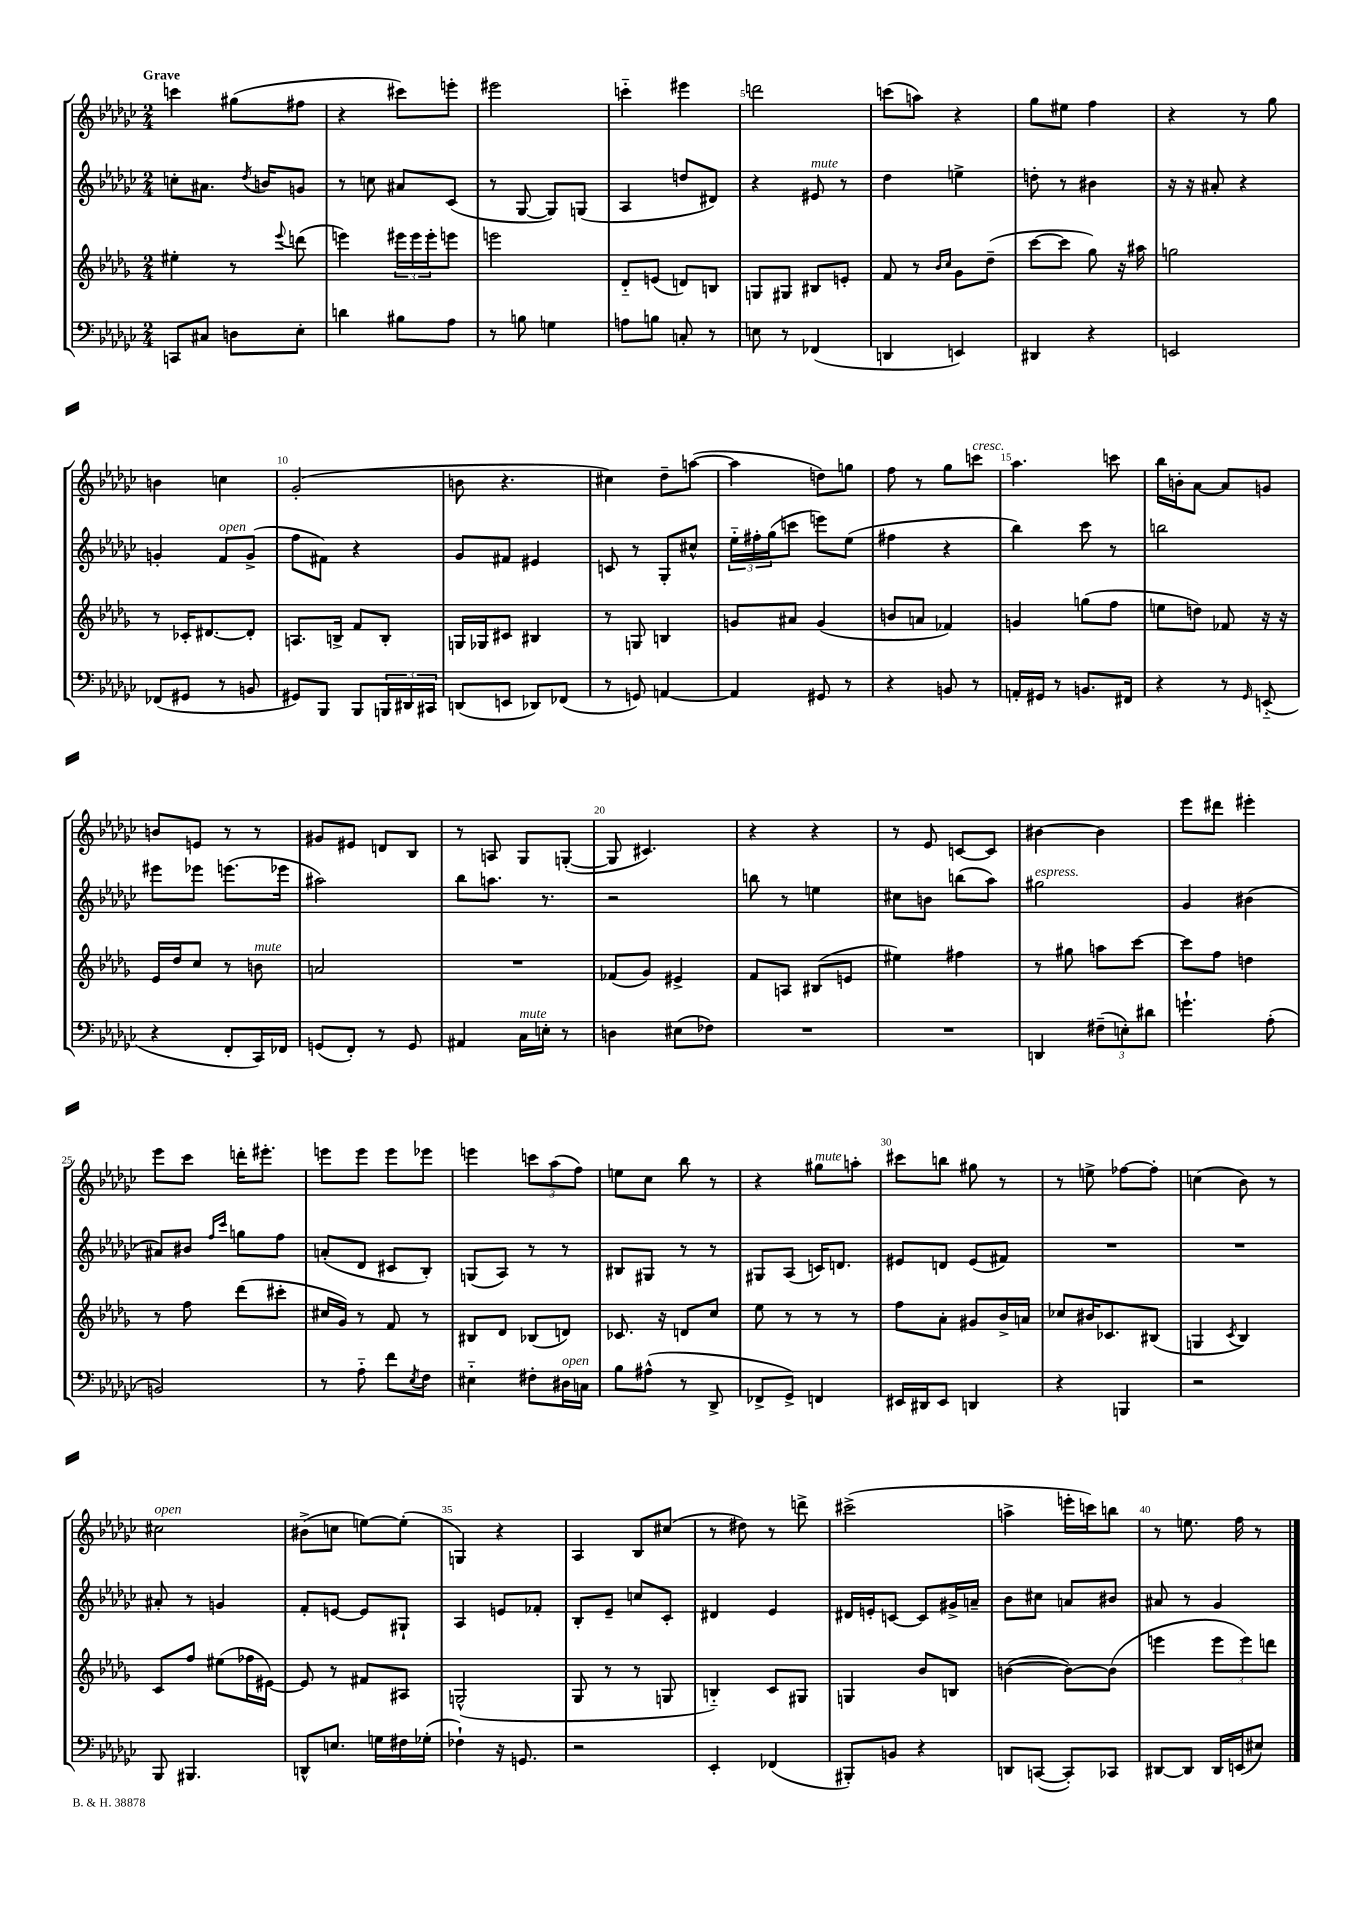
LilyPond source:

<<
\new StaffGroup <<
\new Staff = "s0" {
    \clef treble \key ges \major \numericTimeSignature \time 2/4 \tempo "Grave"
    c'''4 gis''8( fis''8 |
    r4 cis'''8) e'''8-. |
    eis'''2 |
    c'''4-_ eis'''4 |
    d'''2 |
    c'''8( a''8) r4 |
    ges''8 eis''8 f''4 |
    r4 r8 ges''8 |
    b'4 c''4 |
    ges'2-.( |
    b'8 r4. |
    cis''4) des''8-- a''8~( |
    a''4 d''8) g''8 |
    f''8 r8 ges''8 c'''8^\markup { \italic "cresc." } |
    aes''4. c'''8 |
    bes''16 b'16-. aes'8~ aes'8 g'8 |
    b'8 e'8 r8 r8 |
    gis'8 eis'8 d'8 bes8 |
    r8 a8 ges8 g8~-.( |
    g8 cis'4.) |
    r4 r4 |
    r8 ees'8 c'8~ c'8 |
    bis'4~ bis'4 |
    ees'''8 dis'''8 eis'''4-. |
    ees'''8 ces'''8 d'''16-. eis'''8.-. |
    e'''8 e'''8 e'''8 ees'''8 |
    e'''4 \tuplet 3/2 { c'''8 aes''8( f''8) } |
    e''8 ces''8 bes''8 r8 |
    r4 gis''8^\markup { \italic "mute" } a''8-. |
    cis'''8 b''8 gis''8 r8 |
    r8 e''8-> fes''8~ fes''8-. |
    c''4( bes'8) r8 |
    cis''2^\markup { \italic "open" } |
    bis'8->( c''8 e''8~) e''8-.( |
    g4) r4 |
    aes4 bes8 cis''8( |
    r8 dis''8) r8 d'''8-> |
    cis'''2->( |
    a''4-> e'''16-. c'''16) b''8 |
    r8 e''8. f''16 r8 \bar "|." |
}
\new Staff = "s1" {
    \clef treble \key ges \major \numericTimeSignature \time 2/4
    c''8-. ais'8. \acciaccatura { des''8 } b'16 g'8 |
    r8 c''8 ais'8 ces'8( |
    r8 ges8~ ges8) g8( |
    aes4 d''8 dis'8) |
    r4 eis'8^\markup { \italic "mute" } r8 |
    des''4 e''4-> |
    d''8-. r8 bis'4 |
    r16 r16 ais'8-. r4 |
    g'4-. f'8^\markup { \italic "open" } g'8->( |
    f''8 fis'8) r4 |
    ges'8 fis'8 eis'4 |
    c'8 r8 ges8-. cis''8-^ |
    \tuplet 3/2 { ees''16-_ fis''16-. ges''16( } c'''8 e'''8) ees''8( |
    fis''4 r4 |
    bes''4) ces'''8 r8 |
    b''2 |
    eis'''8 ees'''8 e'''8.( ees'''16 |
    ais''2) |
    bes''8 a''8. r8. |
    r2 |
    b''8 r8 e''4 |
    cis''8 b'8 b''8( aes''8) |
    gis''2^\markup { \italic "espress." } |
    ges'4 bis'4( |
    ais'8) bis'8 \grace { f''16 ces'''16 } g''8 f''8 |
    a'8-.( des'8 cis'8 bes8-.) |
    g8( aes8) r8 r8 |
    bis8 gis8 r8 r8 |
    gis8 aes8( c'16) d'8. |
    eis'8 d'8 eis'8( fis'8) |
    R2 |
    R2 |
    ais'8-. r8 g'4 |
    f'8-. e'8~ e'8 gis8-! |
    aes4 e'8 fes'8-. |
    bes8-. ees'8-- c''8 ces'8-. |
    dis'4 ees'4 |
    dis'16 e'16-. c'8~ c'8 gis'16-> a'16-- |
    bes'8 cis''8 a'8 bis'8 |
    ais'8 r8 ges'4 \bar "|." |
}
\new Staff = "s2" {
    \clef treble \key des \major \numericTimeSignature \time 2/4
    eis''4-. r8 \appoggiatura { ees'''8 } d'''8( |
    e'''4) \tuplet 3/2 { eis'''16 eis'''16 eis'''16-. } e'''8 |
    e'''2 |
    des'8-_ e'8( d'8) b8 |
    g8 gis8 bis8 e'8-. |
    f'8 r8 \grace { bes'16 c''16 } ges'8 des''8--( |
    c'''8~ c'''8 ges''8) r16 ais''16 |
    g''2 |
    r8 ces'16-. dis'8.~ dis'8-. |
    a8. b16-> f'8 b8-. |
    g16 ges16 cis'8 bis4 |
    r8 g8 b4 |
    g'8 ais'8 g'4( |
    b'8 a'8 fes'4) |
    g'4 g''8( f''8 |
    e''8 d''8) fes'8 r16 r16 |
    ees'16 des''16 c''8 r8 b'8^\markup { \italic "mute" } |
    a'2 |
    R2 |
    fes'8( ges'8) eis'4-> |
    f'8 a8 bis8( e'8 |
    eis''4) fis''4 |
    r8 gis''8 a''8 c'''8~ |
    c'''8 f''8 d''4 |
    r8 f''8 des'''8( cis'''8-. |
    cis''16 ges'16) r8 f'8 r8 |
    bis8 des'8 bes8( d'8) |
    ces'8. r16 d'8 c''8 |
    ees''8 r8 r8 r8 |
    f''8 aes'8-. gis'8 bes'16-> a'16 |
    ces''8 bis'16 ces'8. bis8( |
    g4 \acciaccatura { c'8 } bes4) |
    c'8 f''8 eis''8( fes''16 eis'16~) |
    eis'8 r8 fis'8 ais8 |
    g2-^( |
    ges8 r8 r8 g8 |
    b4-_) c'8 gis8 |
    g4 bes'8 b8 |
    b'4~( b'8~) b'8( |
    e'''4 \tuplet 3/2 { e'''8 e'''8) d'''8 } \bar "|." |
}
\new Staff = "s3" {
    \clef bass \key ges \major \numericTimeSignature \time 2/4
    c,8 cis8 d8 ees8-. |
    d'4 bis8 aes8 |
    r8 b8 g4 |
    a8 b8 c8-. r8 |
    e8 r8 fes,4( |
    d,4 e,4) |
    dis,4 r4 |
    e,2 |
    fes,8( gis,8 r8 b,8 |
    gis,8) bes,,8 bes,,8 \tuplet 3/2 { b,,16 dis,16 cis,16 } |
    d,8( e,8 des,8) fes,8( |
    r8 g,8) a,4~ |
    a,4 gis,8 r8 |
    r4 b,8 r8 |
    a,16-. gis,16 r8 b,8. fis,16 |
    r4 r8 \grace { ges,16 } e,8-_( |
    r4 f,8-. ces,16) fes,16 |
    g,8( f,8-.) r8 g,8 |
    ais,4 ces16^\markup { \italic "mute" } e16-. r8 |
    d4 eis8( fes8) |
    R2 |
    R2 |
    d,4 \tuplet 3/2 { fis8--( e8-.) dis'8 } |
    g'4.-! aes8-.( |
    b,2) |
    r8 aes8-_ f'8 \acciaccatura { ees8 } f8 |
    eis4-_ fis8-. dis16^\markup { \italic "open" } c16 |
    bes8 ais8-^( r8 des,8-> |
    fes,8-> ges,8->) f,4 |
    eis,16 dis,16 eis,8 d,4 |
    r4 b,,4 |
    r2 |
    bes,,8 bis,,4. |
    d,8-^ e8. g16 fis16 ges16-.( |
    fes4-!) r16 g,8. |
    r2 |
    ees,4-. fes,4( |
    bis,,8-.) b,8 r4 |
    d,8 c,8~( c,8-.) ces,8 |
    dis,8~ dis,8 dis,16 e,16( eis8) \bar "|." |
}
>>
>>
\layout { \context { \Score \override BarNumber.break-visibility = ##(#f #t #t) barNumberVisibility = #(every-nth-bar-number-visible 5) } }
